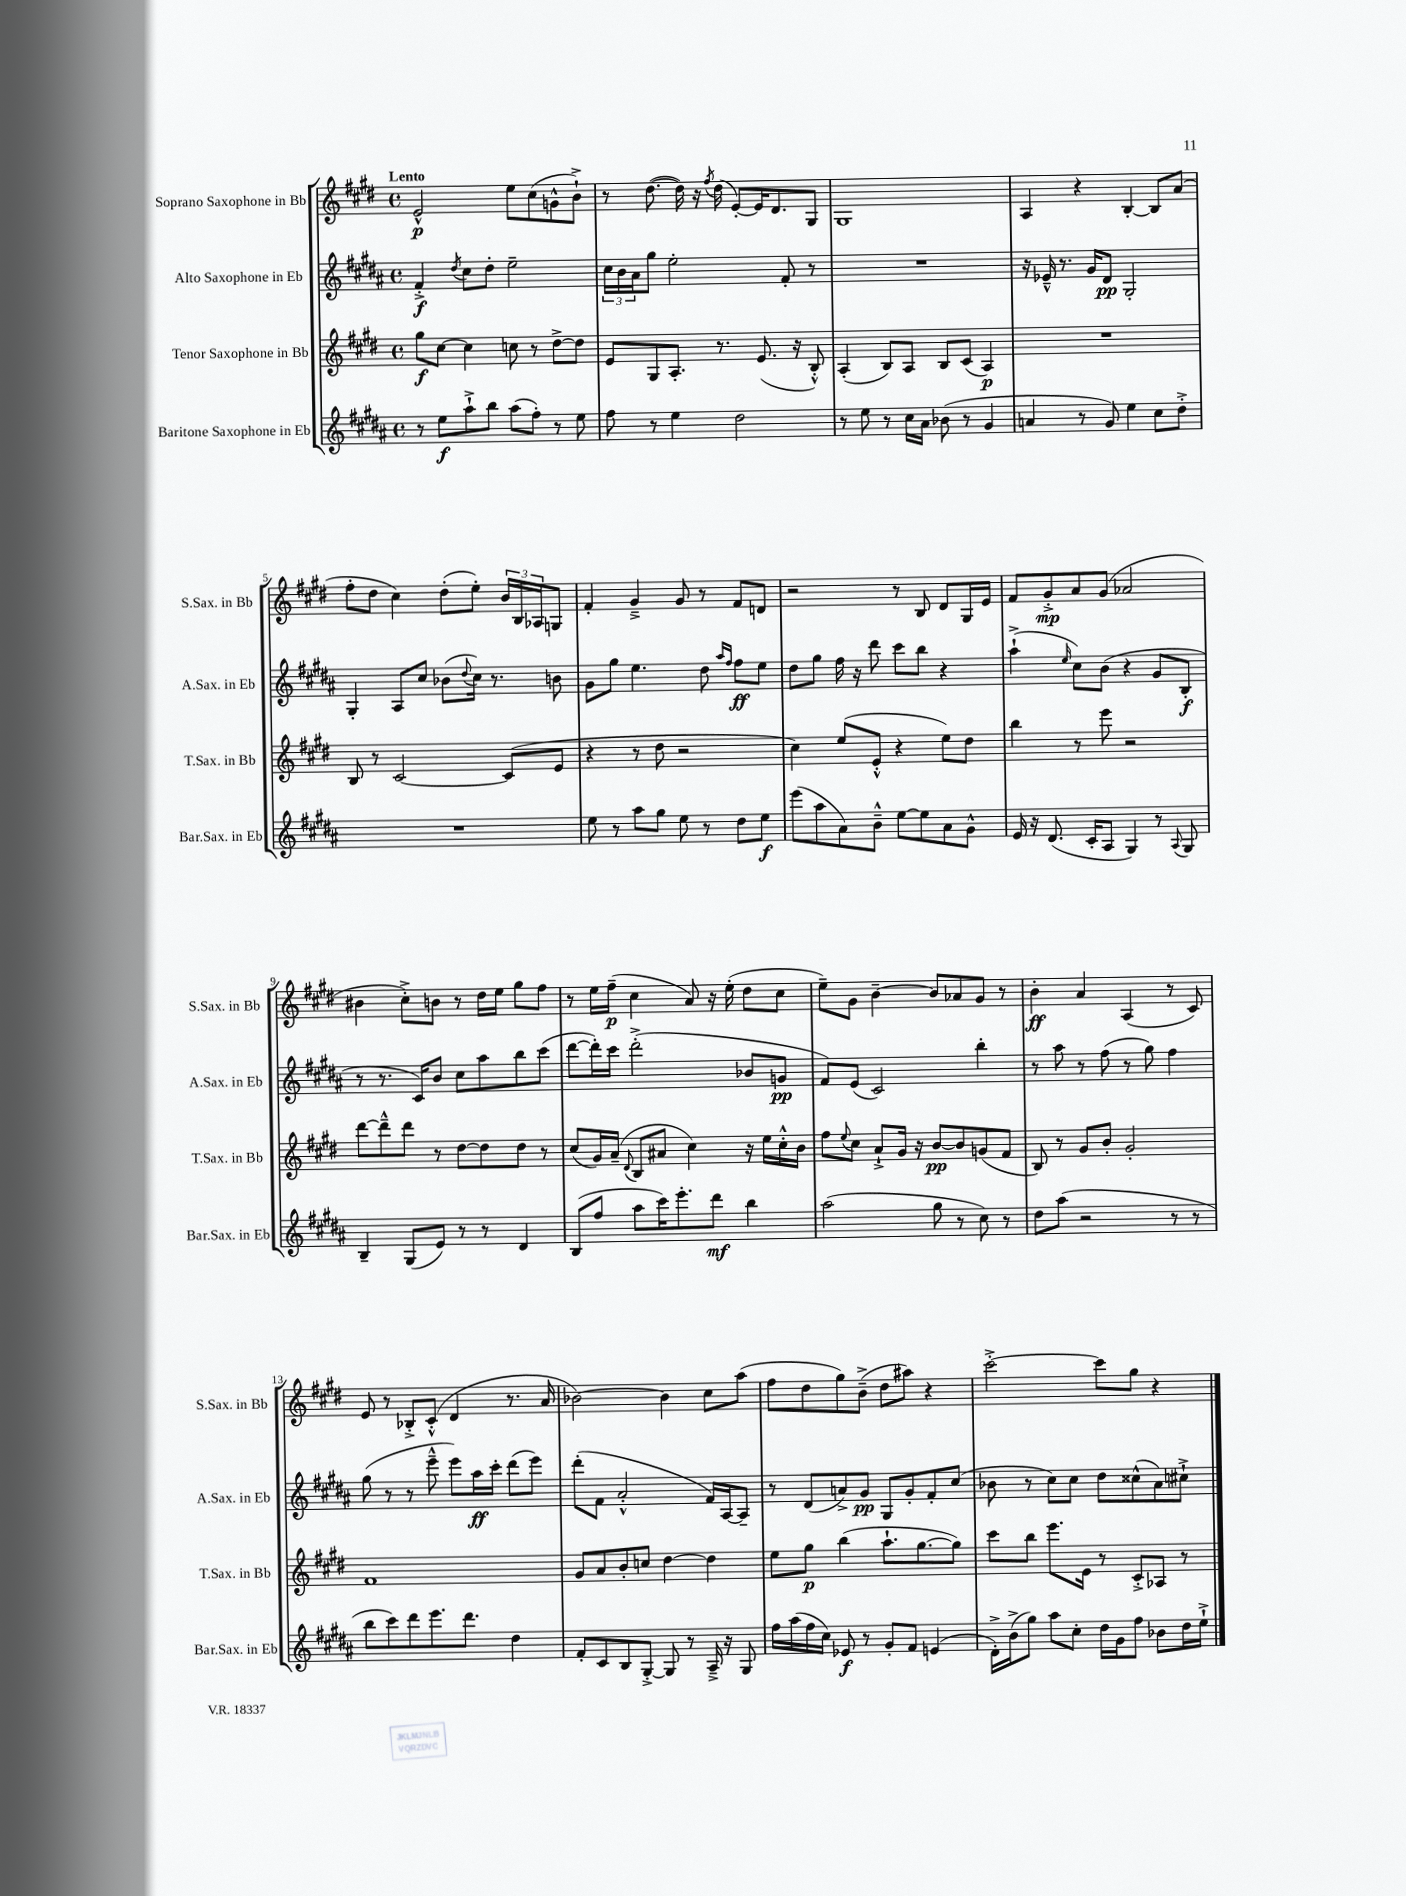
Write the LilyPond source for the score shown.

<<
\new StaffGroup <<
\new Staff = "s0" \with { instrumentName = "Soprano Saxophone in Bb" shortInstrumentName = "S.Sax. in Bb" } {
    \clef treble \key e \major \defaultTimeSignature \time 4/4 \tempo "Lento"
    e'2-^\p e''8 cis''8( g'8-^ b'8-!->) |
    r8 dis''8.~( dis''16) r16 \acciaccatura { fis''8 } dis''16( e'8~-.) e'16 dis'8. gis8 |
    gis1 |
    a4 r4 b4~-. b8 a'8( |
    fis''8-. dis''8 cis''4) dis''8-.( e''8-.) \tuplet 3/2 { b'16 b16 aes16 } g8 |
    fis'4-. gis'4---> gis'8 r8 fis'8 d'8 |
    r2 r8 b8 dis'8 gis16 e'16 |
    fis'8 gis'8-.->\mp a'8 gis'8( aes'2 |
    bis'4 cis''8-.->) b'8 r8 dis''16 e''16 gis''8 fis''8 |
    r8 e''16 fis''16--\p( cis''4 a'8) r16 e''16-.( dis''8 cis''8 |
    e''8--) gis'8 b'4~-- b'8 aes'8 gis'8 r8 |
    b'4-.\ff a'4 a4( r8 cis'8) |
    e'8 r8 bes8-.-> cis'8-.-^( dis'4 r8. a'16 |
    bes'2~) bes'4 cis''8 a''8( |
    fis''8 dis''8 gis''8) b'8--->( dis''8 ais''8) r4 |
    cis'''2~-.-> cis'''8 gis''8 r4 \bar "|." |
}
\new Staff = "s1" \with { instrumentName = "Alto Saxophone in Eb" shortInstrumentName = "A.Sax. in Eb" } {
    \clef treble \key b \major \defaultTimeSignature \time 4/4
    fis'4-.->\f \acciaccatura { dis''8 } cis''8 dis''8-. e''2-- |
    \tuplet 3/2 { cis''16 b'16 ais'16 } gis''8 e''2-. fis'8-. r8 |
    R1 |
    r16 ees'16---^ r8. gis'16 dis'8\pp gis2-. |
    gis4-. ais8 cis''8 bes'8( \appoggiatura { dis''8 } cis''16) r8. b'8 |
    gis'8 gis''8 e''4. dis''8 \grace { ais''16 fis''16 } fis''8\ff e''8 |
    dis''8 gis''8 fis''16 r16 dis'''8 cis'''8 b''8 r4 |
    ais''4-!->( \grace { e''16 } cis''8) b'8( r4 gis'8 b8-.\f |
    r8 r8. cis'16) b'8 cis''8 ais''8 b''8 cis'''8( |
    dis'''8~ dis'''16-.) cis'''16 dis'''2-.->( bes'8 g'8\pp |
    fis'8) e'8( cis'2) b''4-. |
    r8 ais''8 r8 fis''8( r8 gis''8) fis''4 |
    gis''8( r8 r8 e'''8---^ e'''8) ais''16\ff cis'''16-. dis'''8( e'''8) |
    dis'''8-.( fis'8 ais'2-.-^ fis'16) ais16~ ais8-- |
    r8 dis'8( a'8->) gis'8\pp gis8 gis'8-. fis'8-. cis''8( |
    bes'8 r8 cis''8) cis''8 dis''8 cisis''8-^( ais'8) cis''8-!-> \bar "|." |
}
\new Staff = "s2" \with { instrumentName = "Tenor Saxophone in Bb" shortInstrumentName = "T.Sax. in Bb" } {
    \clef treble \key e \major \defaultTimeSignature \time 4/4
    gis''8\f cis''8~ cis''4 c''8 r8 dis''8~-> dis''8 |
    e'8 gis8 a8.-. r8. e'8.( r16 b8-.-^) |
    a4-.( b8) a8 b8 cis'8( a4\p) |
    R1 |
    b8 r8 cis'2~ cis'8( e'8 |
    r4 r8 dis''8 r2 |
    cis''4) e''8( e'8-.-^ r4 e''8) dis''8 |
    b''4 r8 e'''8 r2 |
    dis'''8~ dis'''8---^ dis'''8 r8 dis''8~ dis''8 dis''8 r8 |
    cis''8( gis'16) a'16--( \appoggiatura { dis'8 } b8 ais'8 cis''4) r16 e''16 cis''16-.-^ b'16 |
    fis''8 \appoggiatura { e''8 } cis''8 a'8-!-> gis'16 r16 b'8~\pp b'8 g'8( fis'8 |
    b8) r8 gis'8 b'8-. gis'2-. |
    fis'1 |
    gis'8 a'8 b'8-. c''8 dis''4~ dis''4 |
    e''8 gis''8\p b''4( a''8.-! gis''8.~ gis''8) |
    cis'''8 b''8 e'''8. e'16 r8 cis'8-.-> aes8 r8 \bar "|." |
}
\new Staff = "s3" \with { instrumentName = "Baritone Saxophone in Eb" shortInstrumentName = "Bar.Sax. in Eb" } {
    \clef treble \key b \major \defaultTimeSignature \time 4/4
    r8 e''8\f ais''8-!-> b''8 ais''8( fis''8-.) r8 e''8 |
    fis''8 r8 e''4 dis''2 |
    r8 e''8 r8 cis''16 ais'16 bes'8( r8 gis'4 |
    a'4 r8 gis'8) e''4 cis''8 dis''8-.-> |
    R1 |
    e''8 r8 ais''8 gis''8 e''8 r8 dis''8 e''8\f |
    e'''8( ais''8 ais'8) b'8---^ e''8~ e''8 ais'8 gis'8-^ |
    e'16 r16 dis'8.( cis'16-. ais8 gis4) r8 \appoggiatura { ais8 } gis8 |
    b4-- gis8( e'8) r8 r8 dis'4 |
    b8( fis''8 ais''8 cis'''16) e'''8.-. dis'''8\mf b''4 |
    ais''2( gis''8 r8 cis''8) r8 |
    dis''8 ais''8( r2 r8 r8 |
    b''8 cis'''8) dis'''8 e'''8. dis'''8. dis''4 |
    fis'8-. cis'8 b8 gis8~-.-> gis8 r8 ais16---> r16 gis8 |
    fis''16 ais''16( fis''16 cis''16) ees'8\f r8 gis'8-. fis'8 e'4( |
    dis'16-.->) b'16->( gis''8) ais''8 cis''8-. dis''16 gis'16 fis''8 bes'8 dis''16 e''16-!-> \bar "|." |
}
>>
>>
